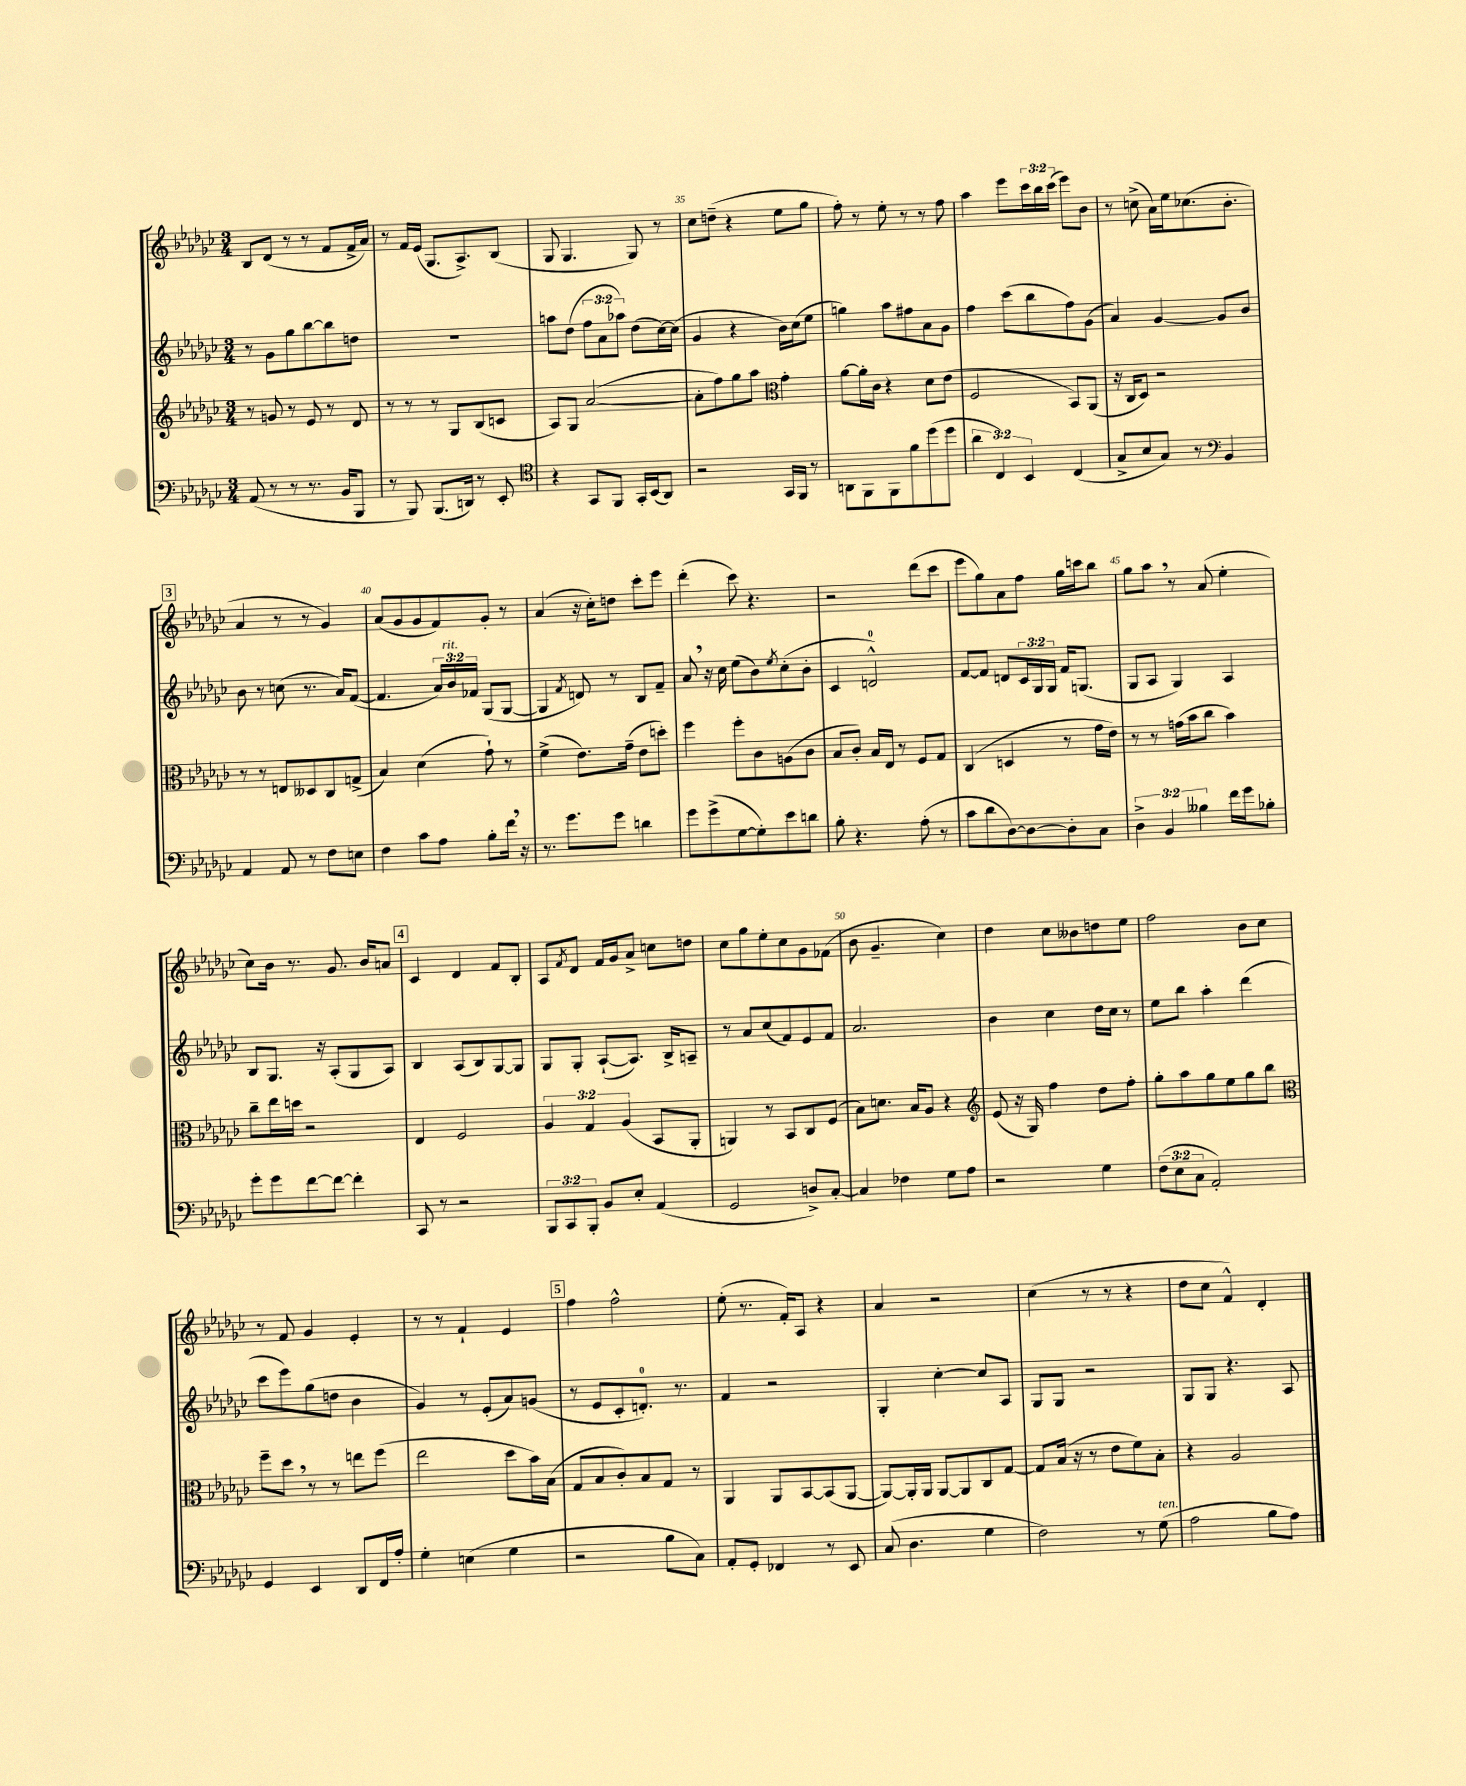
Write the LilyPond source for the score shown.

<<
\new StaffGroup <<
\new Staff = "s0" {
    \clef treble \key ges \major \numericTimeSignature \time 3/4 \override Staff.TupletNumber.text = #tuplet-number::calc-fraction-text
    bes8 des'8( r8 r8 f'8 f'16-> aes'16) |
    r8 f'16 ees'16( ges8. aes8.->) bes8( |
    ges8 ges4. ges8) r8 |
    ces''8 d''8--( r4 ees''8 ges''8 |
    f''8-.) r8 ees''8-. r8 r8 f''8 |
    aes''4 ees'''8 \tuplet 3/2 { ces'''16 bes''16 ces'''16( } ees'''8) bes'8 |
    r8 c''8->( aes'16) ees''16 ces''8.( bes'8.-. |
    \mark \markup { \box "3" } aes'4 r8 r8 ges'4) |
    aes'8( ges'8 ges'8 f'8) ges'8-. r8 |
    aes'4( r16 ces''16-.) d''8 ces'''8-. ees'''8 |
    des'''4-.( ces'''8) r4. |
    r2 des'''8( ces'''8 |
    ees'''8 ges''8) aes'8 f''8 ges''16 c'''16 bes''8 |
    ges''8 aes''8 \breathe r8 aes'8( ees''4-. |
    ces''8) bes'16 r8. ges'8. bes'16 a'8 |
    \mark \markup { \box "4" } ces'4 des'4 f'8 bes8-. |
    aes8 \acciaccatura { f'8 } des'8 f'16 ges'16 aes'8-> c''8 d''8 |
    ces''8 ges''8 ees''8-. ces''8 ges'8 fes'8( |
    bes'8 ges'4.-- ces''4) |
    des''4 ces''8 beses'8 d''8 ees''8 |
    f''2 bes'8 ces''8 |
    r8 f'8 ges'4 ees'4-. |
    r8 r8 f'4-! ees'4 |
    \mark \markup { \box "5" } f''4 f''2-^ |
    ees''8-.( r8. f'16-.) aes8 r4 |
    aes'4 r2 |
    ces''4( r8 r8 r4 |
    des''8 ces''8 f'4-^) des'4-. \bar "|." |
}
\new Staff = "s1" {
    \clef treble \key ges \major \numericTimeSignature \time 3/4 \override Staff.TupletNumber.text = #tuplet-number::calc-fraction-text
    r8 ges'8 ges''8 bes''8~ bes''8 d''8 |
    R2. |
    a''8 des''8( \tuplet 3/2 { f''8 aes'8 aes''8) } des''8( ces''16~) ces''16( |
    ges'4 r4 bes'16) ces''16( ees''8 |
    g''4) aes''8 fis''8 aes'8 ges'8 |
    f''4 ces'''8( bes''8 f''8) ges'8( |
    aes'4) ges'4~ ges'8 bes'8 |
    \mark \markup { \box "3" } bes'8 r8 c''8( r8. aes'16) f'8~( |
    f'4. \tuplet 3/2 { aes'16) bes'16^\markup { \italic "rit." } fes'16 } ges8( ges8~ |
    ges4 \acciaccatura { f'8 } d'8) r8 bes8 f'8-- |
    aes'8 \breathe r16 ces''16 ees''8( bes'8) \acciaccatura { ees''8 } ces''8-.( bes'8-. |
    ces'4 d'2-0-^) |
    f'8~ f'8 d'8 \tuplet 3/2 { ces'16 ges16 ges16 } f'16 g8.( |
    ges8 aes8 ges4) aes4 |
    bes8 ges8. r16 aes8-.( ges8 aes8) |
    \mark \markup { \box "4" } bes4 aes8( bes8) ges8~ ges8 |
    ges8 ges8-. aes8~-!( aes8.) bes16-> a8-- |
    r8 aes'8 ces''8( f'8) ees'8 f'8 |
    aes'2. |
    bes'4 ces''4 des''16 ces''16 r8 |
    ees''8 bes''8 aes''4-. des'''4( |
    ces'''8 ees'''8) ges''8( d''8 bes'4 |
    ges'4) r8 ees'8-.( aes'8) g'8( |
    \mark \markup { \box "5" } r8 ees'8 ces'8-. d'8.-0-.) r8. |
    f'4 r2 |
    ges4-. ces''4~-. ces''8 aes8 |
    ges8 ges8 r2 |
    ges8 ges8 r4. aes8 \bar "|." |
}
\new Staff = "s2" {
    \clef treble \key ges \major \numericTimeSignature \time 3/4 \override Staff.TupletNumber.text = #tuplet-number::calc-fraction-text
    r8 g'8 r8 ees'8 r8 des'8 |
    r8 r8 r8 ges8 bes8( c'8 |
    aes8) ges8 aes'2~( |
    aes'8-. f''8) ges''8 aes''8 \clef alto ges'4-. |
    aes'8~ aes'16-. ces'16 r4 des'8 ees'8( |
    f2 bes,8) aes,8( |
    r16 ces16 des8) r2 |
    \mark \markup { \box "3" } r8 r8 e8 deses8 ces8 g8->( |
    bes4) des'4( ges'8-!) r8 |
    f'4->( ees'8.) ges'16--( ees'8 d''8-.) |
    f''4 f''8-. ces'8 a8( ces'8 |
    bes8 ces'8-.) bes16 ees16 r8 f8 ges8 |
    ces4( d4 r8 ges'16 ees'16) |
    r8 r8 g'16( bes'16 ces''8 bes'4) |
    ces''8-- ees''16 d''16 r2 |
    \mark \markup { \box "4" } ees4 f2 |
    \tuplet 3/2 { aes4 ges4 aes4( } bes,8 aes,8-. |
    a,4) r8 bes,8 ces8 f8( |
    bes8) d'8. bes16 aes8 r4 |
    \clef treble ees'8( r16 ges16) f''4 des''8 f''8-. |
    ges''8-. aes''8 ges''8 ees''8 ges''8 bes''8 |
    \clef alto f''8-- des''8 \breathe r8 r8 e''8 f''8( |
    ees''2 des''8 bes'16) bes16( |
    \mark \markup { \box "5" } ges8 bes8 ces'8-.) bes8 ges8 r8 |
    aes,4 aes,8 bes,8~ bes,8( aes,8~ |
    aes,8~) aes,16-. aes,16 aes,8~ aes,8 ces8 ges8~ |
    ges8 bes16( r16 r8 ees'8 f'8) bes8-. |
    r4 aes2 \bar "|." |
}
\new Staff = "s3" {
    \clef bass \key ges \major \numericTimeSignature \time 3/4 \override Staff.TupletNumber.text = #tuplet-number::calc-fraction-text
    aes,8( r8 r8 r8. bes,16 bes,,8 |
    r8 bes,,8) bes,,8.( d,16) r8 ees,8-. |
    \clef tenor r4 ges,8 f,8 ges,16-. bes,16( aes,8) |
    r2 ges,16 f,16 r8 |
    a,8 f,8 f,8 f'8 des''8( des''8 |
    \tuplet 3/2 { aes'4 ces4) bes,4 } ces4( |
    ges8-> bes8 ges8) r8 \clef bass bes,4 |
    \mark \markup { \box "3" } aes,4 aes,8 r8 f8 e8 |
    f4 ces'8 aes8 bes8-. f'16 \breathe r16 |
    r8. ges'8. ges'8 d'4 |
    ges'8 ges'8->( ges8~ ges8-.) ees'8 d'8 |
    bes8-. r4. aes8-.( r8 |
    ces'8 des'8 des8~) des8~ des8-. ces8 |
    \tuplet 3/2 { des4-> bes,4 beses4 } f'16 ges'16 bes8-. |
    ges'8-. ges'8 f'8~ f'8~ f'4-. |
    \mark \markup { \box "4" } ces,8 r8 r2 |
    \tuplet 3/2 { bes,,8 ces,8 bes,,8-. } bes,8 ees8-. aes,4( |
    ges,2 d8->) ces8~-. |
    ces4 fes4 ges8 aes8 |
    r2 ges4 |
    \tuplet 3/2 { f8( ees8 ces8 } aes,2-.) |
    ges,4 ees,4 des,8 f,16 aes16-. |
    ges4-. e4( ges4 |
    \mark \markup { \box "5" } r2 bes8 ces8) |
    aes,8-. ges,8-. fes,4 r8 ees,8 |
    ces8( des4. ges4 |
    f2) r8 ges8^\markup { \italic "ten." }( |
    aes2 bes8 aes8) \bar "|." |
}
>>
>>
\layout { \context { \Score currentBarNumber = #32 \override BarNumber.break-visibility = ##(#f #t #t) barNumberVisibility = #(every-nth-bar-number-visible 5) } }
